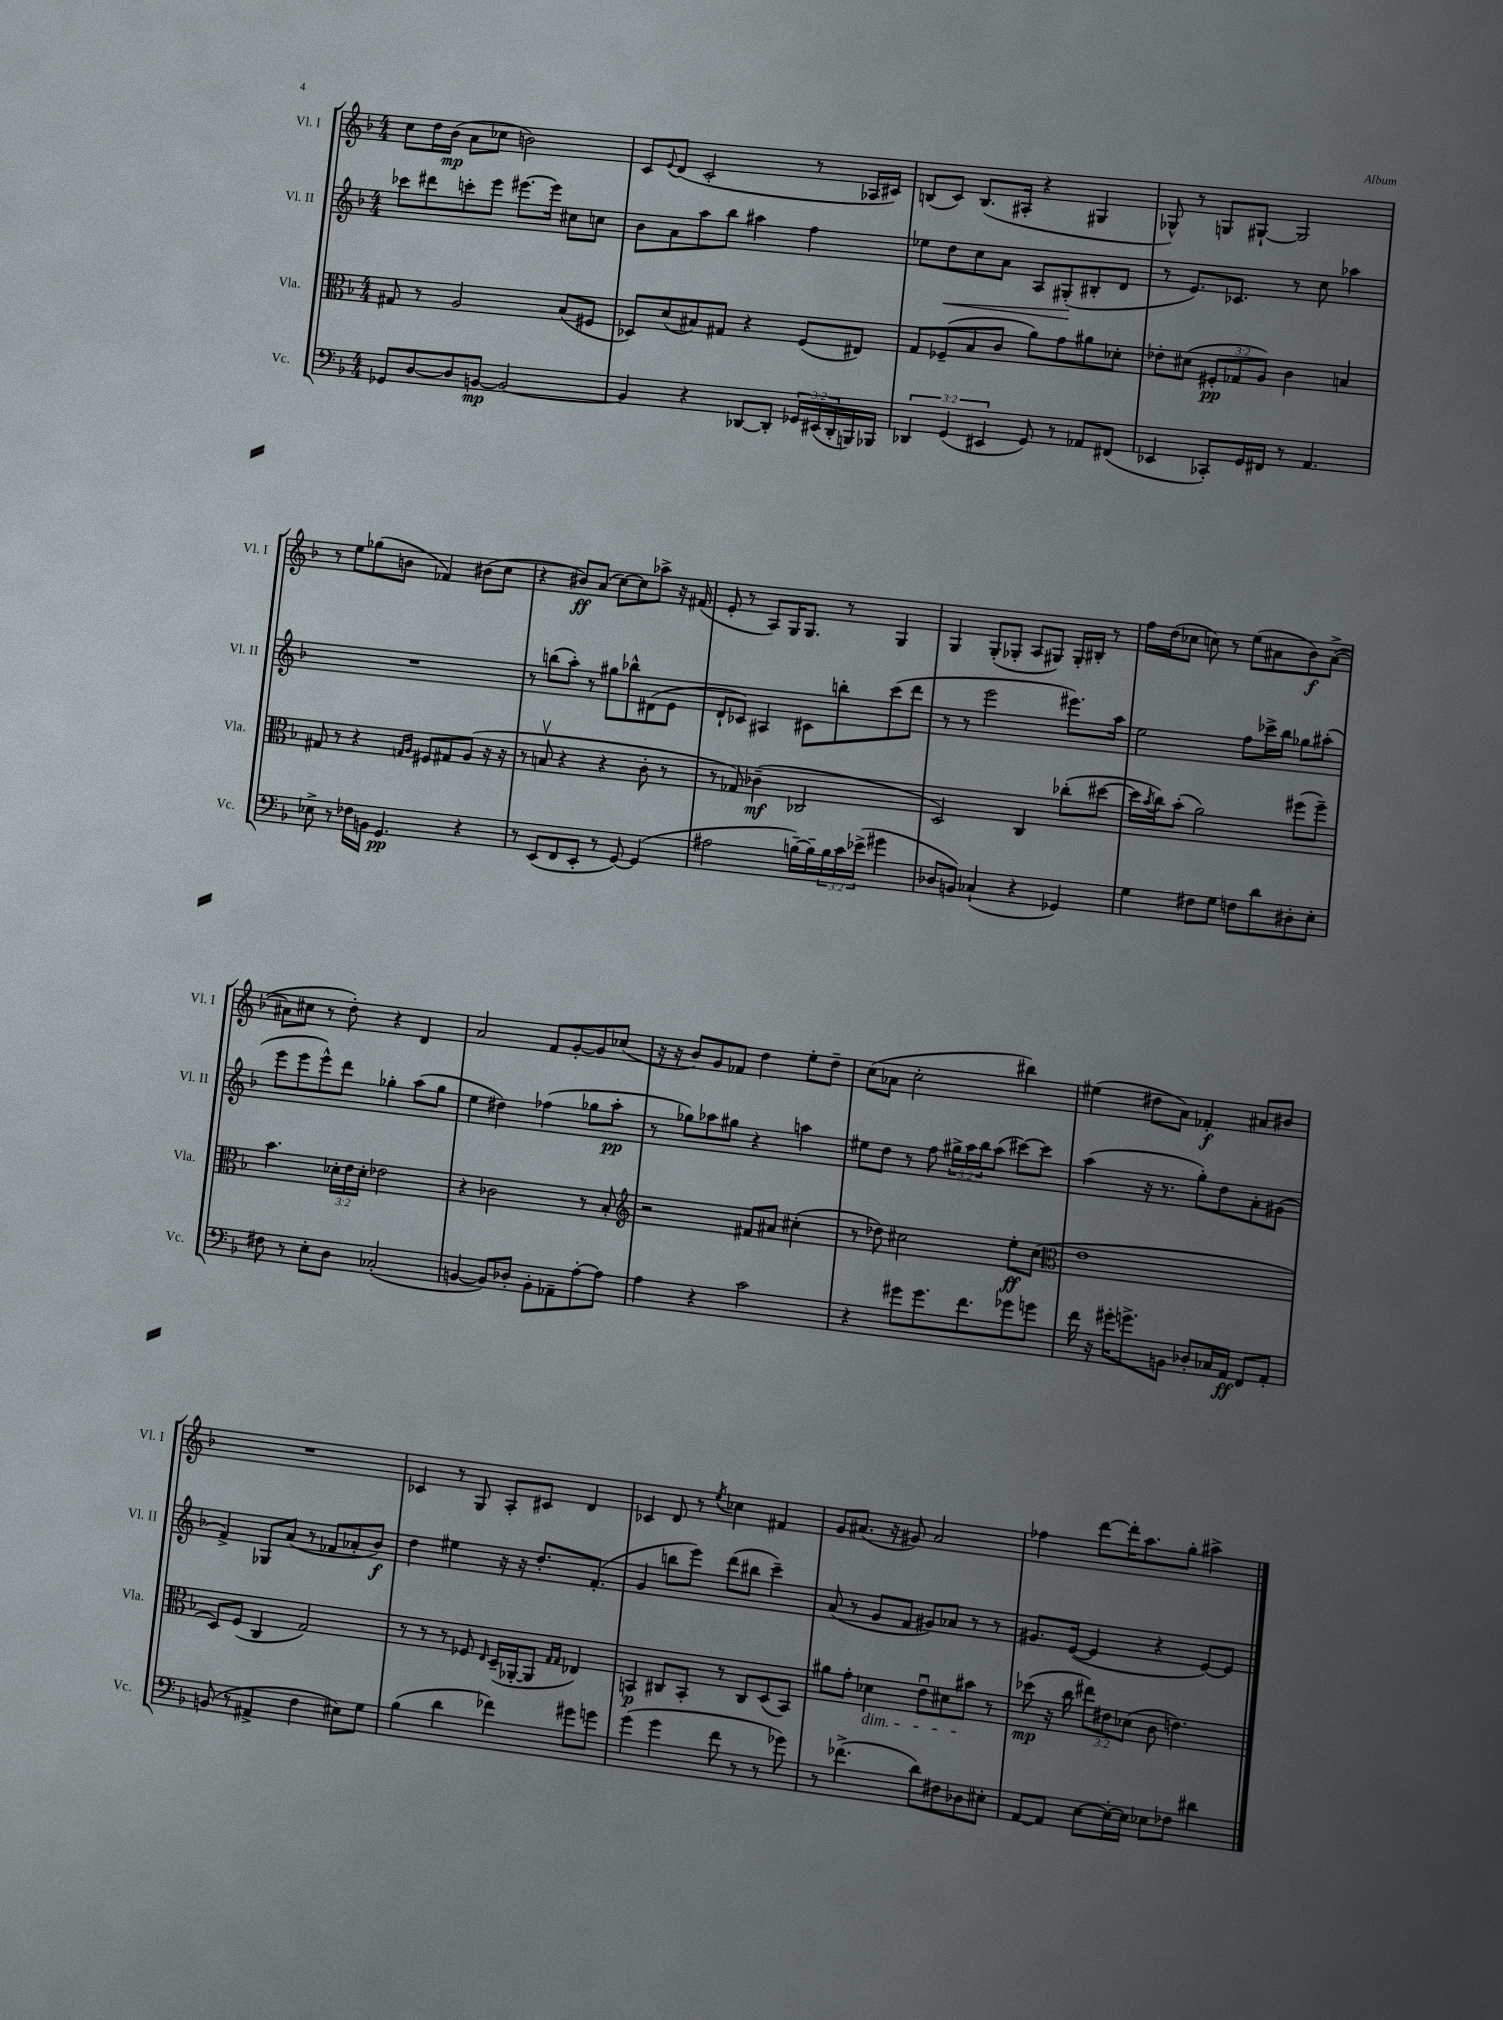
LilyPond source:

<<
\new StaffGroup <<
\new Staff = "s0" \with { instrumentName = "Vl. I" shortInstrumentName = "Vl. I" } {
    \clef treble \key f \major \numericTimeSignature \time 4/4
    c''8 d''16 bes'16\mp( a'8 ces''8 b'2) |
    c'8 \appoggiatura { e'8 } d'8( c'2-. r8 aes16 cis'16) |
    b8( c'8) b8.( ais16-. r4 gis4 |
    ges8-^) r8 g8 gis8~-! gis2 |
    r8 e''8 ges''8( b'8 fes'4) bis'8( c''8 |
    r4 bis'8\ff) a'8( c''8~) c''8 aes''8-> r16 fis'16( |
    e'8-. r8 a8) g16 g8. r8 g4 |
    g4 g8-.( ges8-. a8 gis8) gis16-. bis16-. r8 |
    f''16 d''16( ces''8 c''8) r8 e''8( ais'8 bes'8\f) ais'8~->( |
    ais'8 cis''8 r8 d''8-.) r4 d'4 |
    a'2 f'8 g'8~-. g'8 ces''8( |
    r16 r16 bes'8) g'8 fes'8 d''4 e''8-. d''8-- |
    c''8( aes'8 c''2-. bis''4) |
    eis''4( dis''8 a'8) fes'4-.\f ais'8 bis'8 |
    R1 |
    ces'4 r8 g8 a8-. cis'8 d'4 |
    ces'4 d'8 r8 \acciaccatura { e''8 } ces''4 fis'4 |
    g'8 ais'8.( r16 gis'8) ais'2 |
    fes''4 d'''8~ d'''16-. a''8. g''8-. ais''4-> \bar "|." |
}
\new Staff = "s1" \with { instrumentName = "Vl. II" shortInstrumentName = "Vl. II" } {
    \clef treble \key f \major \numericTimeSignature \time 4/4 \override Staff.TupletNumber.text = #tuplet-number::calc-fraction-text
    ces'''8 dis'''8 c'''8-. e'''8 eis'''8.~ eis'''16 cis''8 c''8 |
    bes'8 a'8 a''8 bes''8 ais''4 f''4 |
    ees''8 d''8\< c''8 a'8 a8 gis8-.\!( bis8-. d'8 |
    r8 e'8.) ces'8. r8 c''8 aes''4 |
    R1 |
    r8 b''8( a''8-.) r8 gis''8 bes''8-^ dis'8( e'8 |
    d'8-! ces'8) ais4 cis'8 b''8-. c'''8( d'''8 |
    r8 r8 e'''2 eis'''8.) a''16 |
    e''2 f''8 ces'''16-> bes''16 ges''8 ais''8-.( |
    e'''8 e'''8 e'''8-^) d'''8 ges''4-. a''8( ges''8 |
    e''4 dis''4) fes''4( ges''8 a''8-.\pp |
    r8 ges''8) aes''8 gis''8 r4 a''4 |
    eis''8 d''8 r8 f''8 \tuplet 3/2 { gis''16-> a''16 bes''16 } a''8( cis'''8~) cis'''8 |
    a''4( r16 r8. g''8-.) d''8 a'8-. gis'8( |
    f'4->) ges8 a'8( r8 fes'8 aes'8-. bes'8\f) |
    d''4 eis''4 r16 r16 d''8.-. f'8.-.( |
    g'4 b''8 e'''8) d'''8( bis''8 c'''4--) |
    a'8( r8 g'8 f'8 gis'8) aes'8 r8 r8 |
    gis'8. e'16~( e'4 r4 e'8~) e'8 \bar "|." |
}
\new Staff = "s2" \with { instrumentName = "Vla." shortInstrumentName = "Vla." } {
    \clef alto \key f \major \numericTimeSignature \time 4/4 \override Staff.TupletNumber.text = #tuplet-number::calc-fraction-text
    gis8 r8 a2 bes8( fis8 |
    des8) d'8( bis8) gis8 r4 f8( eis8) |
    g8 fes8--( bes8 c'8 a'8) g'8 ais'8 des'8-. |
    ees'8-. dis'8( \tuplet 3/2 { fis8-.\pp ges8 a8) } c'4 b4 |
    gis8 r8 r4 \grace { g16 a16 } fis8 gis8 a8( r16 r16 |
    r8 b8\upbow r4 r4 c'8-. r8 |
    r8 ges8) ces'4--\mf( ces2 |
    d2) c4 ces''8-.( dis''8~ |
    dis''16 \acciaccatura { bes'8 } c''16) bes'8-.( a'2) fis''8( fis''8--) |
    bes'4. \tuplet 3/2 { des'16-. e'16 des'16-. } ees'2 |
    r4 ces'2 r8 bes8-. |
    \clef treble r2 fis'8 ais'8 cis''4-.( |
    r8 des''8) cis''2 e''8-.\ff cis''8( |
    \clef alto e'1 |
    d8) f8( c4 g2) |
    r8 r8 r8 fes8 \grace { e16 } d16--( aes,16~-. aes,8 \grace { g16 g16 } ees4) |
    b,4\p cis8 b,8-. r8 cis8 d8( b,8) |
    ais'8 g'8-. des'4\dim e'8\downbow dis'8 bis'8\! r8 |
    des''8\mp( r16 c''16 \tuplet 3/2 { eis''8) eis'8 des'8( } c'8 e'4.) \bar "|." |
}
\new Staff = "s3" \with { instrumentName = "Vc." shortInstrumentName = "Vc." } {
    \clef bass \key f \major \numericTimeSignature \time 4/4 \override Staff.TupletNumber.text = #tuplet-number::calc-fraction-text
    ges,8 d8~ d8 b,8~\mp b,2~ |
    b,4 r4 des,8~ des,8-. \tuplet 3/2 { ges,16 eis,16( des,16-. } b,,16) bes,,16 |
    \tuplet 3/2 { des,4 g,4( eis,4 } g,8) r8 aes,8 fis,8( |
    ees,4 ces,8-.) g,16 fis,16 r8 a,4. |
    ees8-> r8 fes16 b,16 g,4.\pp r4 |
    r8 e,8( f,8 e,8-. r8 g,8~) g,4( |
    ais2 b16~--) b16-- \tuplet 3/2 { b16 c'16 ees'16->( } gis'4 |
    des8 b,8) ces4-!( r4 ges,4) |
    g4 fis8 g8 f8 d'8 dis8-. e8-. |
    fis8 r8 e8-. d8 ces2-.( |
    b,4~ b,8) des8-. b,8-. aes,8-- a8~-. a8 |
    a4 r4 c'2 |
    r4 gis'8 gis'8. f'8. ges'8 g'8 |
    f'16 r16 gis'16-. g'8.-> b,8 des8-. ces16 a,16\ff f,8 a,8-. |
    b,8( r8 ais,4-> f4 eis8) g8 |
    bes4( d'4 fes'4) gis'8 g'8 |
    g'4( g'4 f'8 r8 r8 ges'8) |
    r8 fes'4.->( d'8) fis8 des8 eis8-. |
    a,8~ a,8 e8~ e16~-. e16 ees8 fes8 dis'4 \bar "|." |
}
>>
>>
\layout { \context { \Score \remove "Bar_number_engraver" } }
